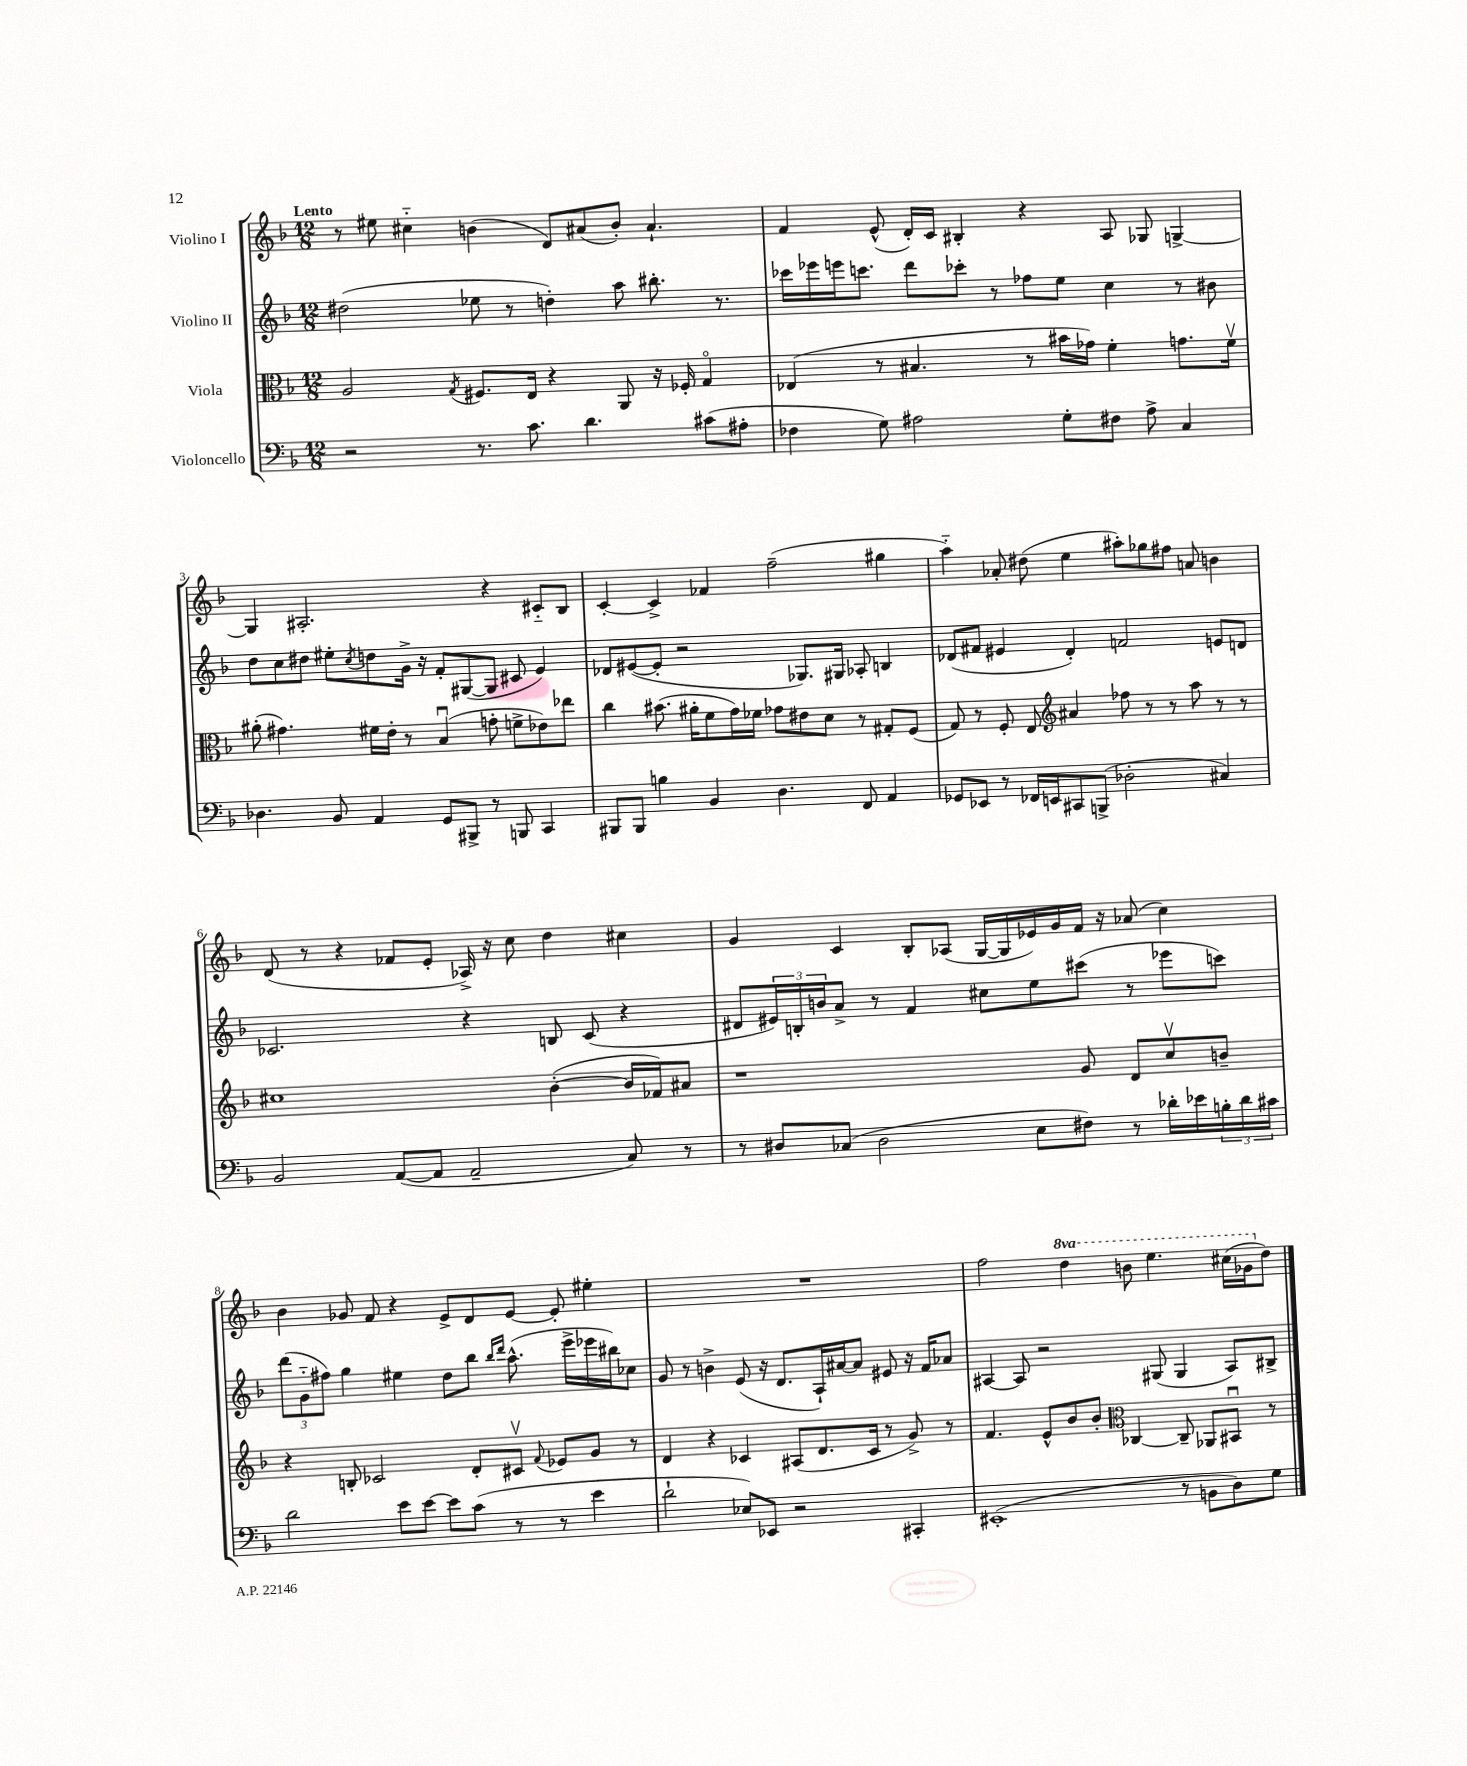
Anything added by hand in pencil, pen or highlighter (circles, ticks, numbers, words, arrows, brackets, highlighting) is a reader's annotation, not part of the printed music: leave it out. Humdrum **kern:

**kern	**kern	**kern	**kern
*part4	*part3	*part2	*part1
*staff4	*staff3	*staff2	*staff1
*I"Violoncello	*I"Viola	*I"Violino II	*I"Violino I
*clefF4	*clefC3	*clefG2	*clefG2
*k[b-]	*k[b-]	*k[b-]	*k[b-]
*M12/8	*M12/8	*M12/8	*M12/8
=1	=1	=1	=1
!	!	!	!LO:TX:a:B:t=Lento
2r	2A/	(2dd#X\	8r
.	.	.	8ee#X\
.	.	.	4cc#X\
.	8qG/	.	.
8.r	8.F#X/L	8ee-X\	(4bn\
.	.	8r	.
8.c\	16E/Jk	.	.
.	4r	4ddn'\)	8d/L)
4.d\	.	.	(8a#X/
.	8AA/	8aa\	8b'/J)
.	16r	8.bb#X'\	4.a#`/
.	16F-X'/	.	.
(8c#X\L	4G/	.	.
.	.	8.r	.
8A#X'\J	.	.	.
=2	=2	=2	=2
4F-X\	(4E-X/	16ccc-X\LL	4f/
.	.	16eee-X\	.
.	.	16eeen\J	.
.	.	8.cccn\J	.
8G\)	8r	.	(8e^^/
2A#X\	4.B#X/	8ddd\L	16d'/LL)
.	.	.	16c/JJ
.	.	8ccc-X'\J	4B#X'/
.	.	8r	.
.	8r	8ff-X\L	4r
8G'\L	16b#X\LL	8ee\J	.
.	16g-X\JJ)	.	.
8F#X\J	4f'\	4cc\	8A/
8A#^\	.	.	8G-X/
4C/	8.gn\L	8r	[4Gn^/
.	.	8b#X\	.
.	16fv\Jk	.	.
!!LO:LB:g=z
=3	=3	=3	=3
4.D-X\	(8a#X'\	8dd\L	4G/]
.	4.g#X\)	8cc\	.
.	.	8dd#X\J	2.A#X'/
8BB-/	.	8ee#X'\L	.
.	.	8qcc/	.
4AA/	16f#X\LL	8ddn\	.
.	16e'\JJ	.	.
.	8r	16g^\Jk	.
.	.	16r	.
8GG/L	(4B-u/	8f'/L	.
8BBB#X^/J	.	([8G#X/	.
8r	8gn'\	8G#/J]	4r
8BBBn/	8fn^\L	8c#X/	.
4CC/	8e-X\)	4e/)	8c#X/L
.	8ee-X\J	.	8B-/J
=4	=4	=4	=4
8BBB#X/L	4cc\	8d-X/L	[4c'/
8BBB#/J	.	([8e#X/	.
4Bn\	(8.b#X\	8e#'/J]	4c^/]
.	.	2r	.
.	16a#X'\KL	.	.
4BB-/	8f\	.	4f-X/
.	16g\L)	.	.
.	16f-X\JJ	.	.
4.D\	8g-X\L	.	(2ff~\
.	8e#X\	8.G-X/L)	.
.	8d\J	.	.
.	.	16G#X/Jk	.
8FF/	8r	8A-X'/	.
4AA/	8G#X'/L	4Bn/	4gg#X\
.	(8F/J	.	.
=5	=5	=5	=5
8GG-X/L	8G/)	(8d-X/L	4aa\)
8EE-X/J	8r	8f#X/J	.
8r	8F'/	4e#X/	8a-X'/
16FF-X/LL	8E/	.	(8dd#X\
16EEn/J	.	.	.
*	*clefG2	*	*
8CC#X/	4a#X/	4d-'/)	4ee\
(8BBBn^/J	.	.	.
2D-X'\	8ff-X\	2fn/	8aa#X'\L)
.	8r	.	8gg-X\
.	8r	.	8ff#X\J
.	8aa\	.	8an/
4C#X/)	8r	8en/L	4bn\
.	8r	8dn/J	.
!!LO:LB:g=z
=6	=6	=6	=6
2BB-/	1cc#X	2.c-X/	(8d/
.	.	.	8r
.	.	.	4r
([8AA/L	.	.	8f-X/L
8AA/J]	.	.	8e'/J
2AA~/	.	4r	16A-X^/)
.	.	.	16r
.	.	.	8cc\
.	([4b-'\	8Bn/	4dd\
.	.	(8c-/	.
8C/)	16b-/LL]	4r	4cc#X\
.	16f-X/J)	.	.
8r	8a#X/J	.	.
=7	=7	=7	=7
8r	1r	8d#X/L	4g/
8D#X/L	.	24e#X/L)	.
.	.	24Bn'/	.
.	.	24bn/J	.
(8C-X/J	.	8a^/J	4c/
2D#\	.	8r	.
.	.	4f/	8B-'/L
.	.	.	(8A-X/J
.	.	8cc#X\L	[16G/LL
.	.	.	16G/]
8E\L	.	8ee\	16e-X/)
.	.	.	16g/
8F#X\J)	8g/	(8ccc#X\J	16f/JJ
.	.	.	16r
8r	8d/L	8r	(8a-X/
16d-X'\LL	8ccv/	8eee-X\L	4cc\)
16e-X\	.	.	.
24Bn'\	8bn~/J	8cccn\J)	.
24d-\	.	.	.
24c#X\JJ	.	.	.
!!LO:LB:g=z
=8	=8	=8	=8
2d\	4r	(12ddd\L	4b-\
.	.	12g\	.
.	.	12ff#X\J)	.
.	8Bn'/	4gg\	8g-X/
.	2c-X/	.	8f/
8e\L	.	4ee#X\	4r
[8e\J	.	.	.
8e\L]	.	8dd\L	8e^/L
(8c\J	8d'/L	8bb-\J	8d/
.	.	16qqbb-/LL	.
.	.	16qqddd/JJ	.
8r	8c#Xv/J	(8.aa^^\	[8e/J
.	8qqf/	.	.
8r	8e-X/L	.	8e'/]
.	.	16eee^\LL	.
4e\	8g/J	16eee-X\	4ee#X'\
.	.	16bb#X\J)	.
.	8r	8cc-X\J	.
=9	=9	=9	=9
2d`\	4d/	8g/	1.r
.	.	8r	.
.	4r	4bn^\	.
8E-X/L)	4c-X/	(8e/	.
8EE-X/J	.	16r	.
.	.	8.d/L	.
2r	(8A#X/L	.	.
.	8.d/	16A`/L)	.
.	.	[16a#X/J	.
.	.	8a#/J]	.
.	16c-/Jk	.	.
.	8r	8e#X/	.
4CC#X'/	8g^/)	16r	.
.	.	16f/KL	.
.	8r	8a-X/J	.
=10	=10	=10	=10
(1EE#X'	4.f/	[4A#X/	2ff\
.	.	8A#/]	.
.	8e^^/L	2r	.
*	*	*	*8va
.	8b-/	.	4ddd\
.	8b-'/J	.	.
*	*clefC3	*	*
.	[4C-X/	.	8bbn\
.	.	(8G#X/	4.eee\
8r	8C-~/]	4G#/	.
8BBn\L	8AA-X/L	.	.
8D\)	8BB#Xu/J	8A#/L)	(16ccc#X\LL
.	.	.	16gg-X\J
*	*	*	*X8va
8G\J	8r	8B#X^/J	8dd\J)
==	==	==	==
*-	*-	*-	*-
